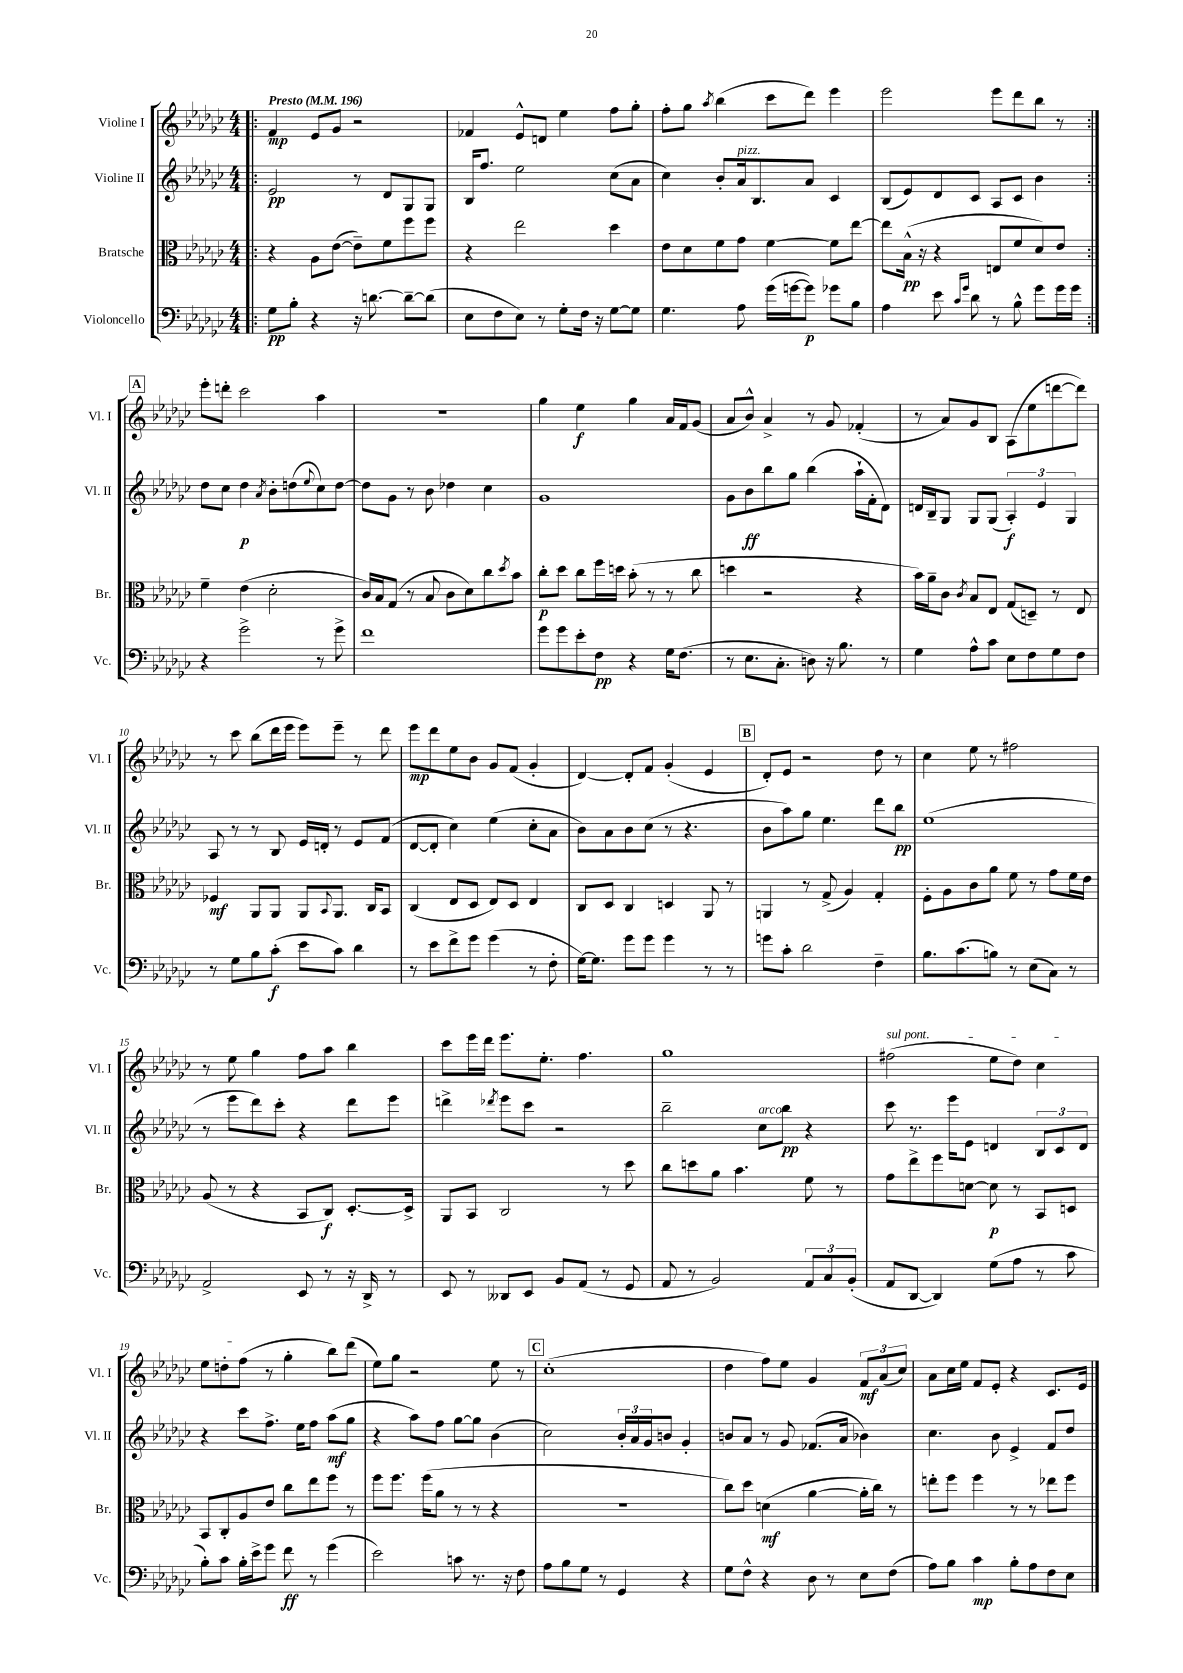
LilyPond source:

<<
\new StaffGroup <<
\new Staff = "s0" \with { instrumentName = "Violine I" shortInstrumentName = "Vl. I" } {
    \clef treble \key ges \major \numericTimeSignature \time 4/4 \tempo "Presto" 4 = 196
    \repeat volta 2 { \bar ".|:" f'4\mp ees'8 ges'8 r2 |
    fes'4 ees'8-^ d'8 ees''4 f''8 ges''8-. |
    f''8-. ges''8 \acciaccatura { aes''8 } bes''4( ces'''8 des'''8) ees'''4 |
    ees'''2 ees'''8 des'''8 bes''8 r8 | }
    \mark \markup { \box "A" } ees'''8-. d'''8-. ces'''2 aes''4 |
    R1 |
    ges''4 ees''4\f ges''4 aes'16 f'16 ges'8( |
    aes'8 bes'8-^) aes'4-> r8 ges'8 fes'4-.( |
    r8 aes'8) ges'8 bes8 aes8( ees''8 d'''8~ d'''8) |
    r8 ces'''8 bes''8( des'''16 ees'''16 ees'''8) ees'''8-- r8 des'''8 |
    ees'''8\mp des'''8 ees''8 bes'8 ges'8 f'8( ges'4-. |
    des'4~) des'8-. f'8 ges'4-.( ees'4 |
    \mark \markup { \box "B" } des'8-.) ees'8 r2 des''8 r8 |
    ces''4 ees''8 r8 fis''2 |
    r8 ees''8 ges''4 f''8 aes''8 bes''4 |
    ces'''8 ees'''16 des'''16 ees'''8. ees''8.-. f''4. |
    ges''1 |
    \once \override TextSpanner.bound-details.left.text = \markup { \italic "sul pont." } fis''2\startTextSpan( ees''8 des''8) ces''4 |
    ees''8 d''8-. f''8\stopTextSpan( r8 ges''4-. bes''8) des'''8( |
    ees''8) ges''8 r2 ees''8 r8 |
    \mark \markup { \box "C" } ces''1-.( |
    des''4 f''8) ees''8 ges'4 \tuplet 3/2 { f'8\mf aes'8( ces''8) } |
    aes'8 ces''16 ees''16 f'8 ees'8-. r4 ces'8. ees'16 \bar "|." |
}
\new Staff = "s1" \with { instrumentName = "Violine II" shortInstrumentName = "Vl. II" } {
    \clef treble \key ges \major \numericTimeSignature \time 4/4
    \repeat volta 2 { \bar ".|:" ees'2\pp r8 des'8 ges8 ges8 |
    bes16 f''8. ees''2 ces''8( aes'8 |
    ces''4) bes'8-. aes'16^\markup { \italic "pizz." } bes8. aes'8 ces'4 |
    bes8( ees'8) des'8 ces'8 aes8 ces'8 bes'4 | }
    \mark \markup { \box "A" } des''8 ces''8 des''4\p \acciaccatura { aes'8 } bes'8-. d''8( \appoggiatura { ees''8 } ces''8) d''8~ |
    d''8 ges'8 r8 bes'8 des''4 ces''4 |
    ges'1 |
    ges'8 bes'8\ff bes''8 ges''8 bes''4( aes''16-! f'16-. des'8) |
    d'16 bes16-- ges8 ges8 ges8( \tuplet 3/2 { aes4-.\f) ees'4 ges4 } |
    aes8 r8 r8 bes8 ees'16 d'16-. r8 ees'8 f'8( |
    des'8~ des'8-. ces''4) ees''4( ces''8-. aes'8 |
    bes'8) aes'8 bes'8 ces''8( r8 r4. |
    \mark \markup { \box "B" } bes'8 aes''8) ges''8 ees''4. des'''8 bes''8\pp |
    ees''1( |
    r8 ees'''8 des'''8) ces'''8-. r4 des'''8 ees'''8 |
    d'''4-> \acciaccatura { des'''8 } ees'''8 ces'''8 r2 |
    bes''2-- ces''8^\markup { \italic "arco" } bes''8\pp r4 |
    ces'''8 r8. ees'''16 ees'8 d'4 \tuplet 3/2 { bes8 ces'8 d'8 } |
    r4 ces'''8 f''8.-> ees''16 f''8 aes''8\mf( ges''8 |
    r4 aes''8) f''8 ges''8~ ges''8 bes'4( |
    \mark \markup { \box "C" } ces''2) \tuplet 3/2 { bes'16-. aes'16 ges'16 } b'8 ges'4-. |
    b'8 aes'8 r8 ges'8 fes'8.( aes'16 bes'4) |
    ces''4. bes'8 ees'4-> f'8 des''8 \bar "|." |
}
\new Staff = "s2" \with { instrumentName = "Bratsche" shortInstrumentName = "Br." } {
    \clef alto \key ges \major \numericTimeSignature \time 4/4
    \repeat volta 2 { \bar ".|:" r4 aes8 ees'8~( ees'8--) f'8 f''8 f''8 |
    r4 ees''2 des''4 |
    ees'8 des'8 f'8 ges'8 f'4~ f'8 ees''8~ |
    ees''8 bes16-^\pp( r16 r4 e8 f'8 des'8) ees'8 | }
    \mark \markup { \box "A" } f'4-- ees'4( des'2-. |
    ces'16) bes16 ges8( r8 bes8 ces'8 des'8) ces''8 \acciaccatura { des''8 } bes'8 |
    ces''8-.\p des''8 ces''8 f''16 d''16 bes'8-.( r8 r8 ces''8 |
    d''4 r2 r4 |
    bes'16) aes'16-- ces'8 \acciaccatura { ces'8 } bes8 ees8 ges8( d8--) r8 ees8 |
    fes4\mf aes,8 aes,8 aes,8 \appoggiatura { bes,8 } aes,8. ces16 bes,8 |
    ces4( ees8 des8 ees8) des8 ees4 |
    ces8 des8 ces4 d4 aes,8 r8 |
    \mark \markup { \box "B" } a,4 r8 ges8->( aes4) ges4-. |
    f8-. aes8 ces'8 aes'8 f'8 r8 ges'8 f'16 ees'16 |
    aes8( r8 r4 bes,8 ces8\f) des8.~-. des16-> |
    aes,8 bes,8 ces2 r8 des''8 |
    ces''8 d''8 aes'8 bes'4. f'8 r8 |
    ges'8 ees''8-> f''8 d'8~ d'8\p r8 bes,8 d8 |
    bes,8 ces8-. aes8 ees'8 ces''8 ees''8 f''8 r8 |
    f''8 f''8. f''16( aes'8 r8 r8 r4 |
    \mark \markup { \box "C" } R1 |
    ces''8) des''8 d'4\mf( aes'4~ aes'16-. ces''16) r8 |
    e''8-. f''8 f''4 r8 r8 ees''8 f''8 \bar "|." |
}
\new Staff = "s3" \with { instrumentName = "Violoncello" shortInstrumentName = "Vc." } {
    \clef bass \key ges \major \numericTimeSignature \time 4/4
    \repeat volta 2 { \bar ".|:" ges8\pp bes8-. r4 r16 d'8.~ d'8~-- d'8( |
    ees8 f8 ees8) r8 ges8-. f16 r16 ges8~ ges8 |
    ges4. aes8 ges'16( g'16~ g'8\p) ges'8 bes8 |
    aes4 ees'8 \grace { ces'16 ges'16 } des'8 r8 bes8-^ ges'8 ges'16 ges'16 | }
    \mark \markup { \box "A" } r4 ges'2-> r8 ges'8-> |
    f'1 |
    ges'8 ges'8 ees'8-. f8\pp r4 ges16 f8.( |
    r8 ees8. ces8.-. d8) r16 bes8. r8 |
    ges4 aes8-^ ces'8 ees8 f8 ges8 f8 |
    r8 ges8 bes8 ces'8-.\f( ees'8 ces'8) des'4 |
    r8 ees'8 f'8-> ges'8 ges'4( r8 f8-. |
    ges16~) ges8. ges'8 ges'8 ges'4 r8 r8 |
    \mark \markup { \box "B" } g'8 ces'8-. des'2 f4-- |
    bes8. ces'8.( b8) r8 ees8( ces8) r8 |
    aes,2-> ees,8 r8 r16 des,16-> r8 |
    ees,8 r8 deses,8 ees,8 bes,8 aes,8( r8 ges,8 |
    aes,8 r8 bes,2) \tuplet 3/2 { aes,8 ces8 bes,8-.( } |
    aes,8 des,8~ des,4) ges8( aes8 r8 ces'8 |
    bes8-.) ces'8 bes16-. ees'16-> ges'8 f'8\ff r8 ges'4( |
    ees'2) c'8 r8. r16 f8 |
    \mark \markup { \box "C" } aes8 bes8 ges8 r8 ges,4 r4 |
    ges8 f8-^ r4 des8 r8 ees8 f8( |
    aes8) bes8 ces'4\mp bes8-. aes8 f8 ees8 \bar "|." |
}
>>
>>
